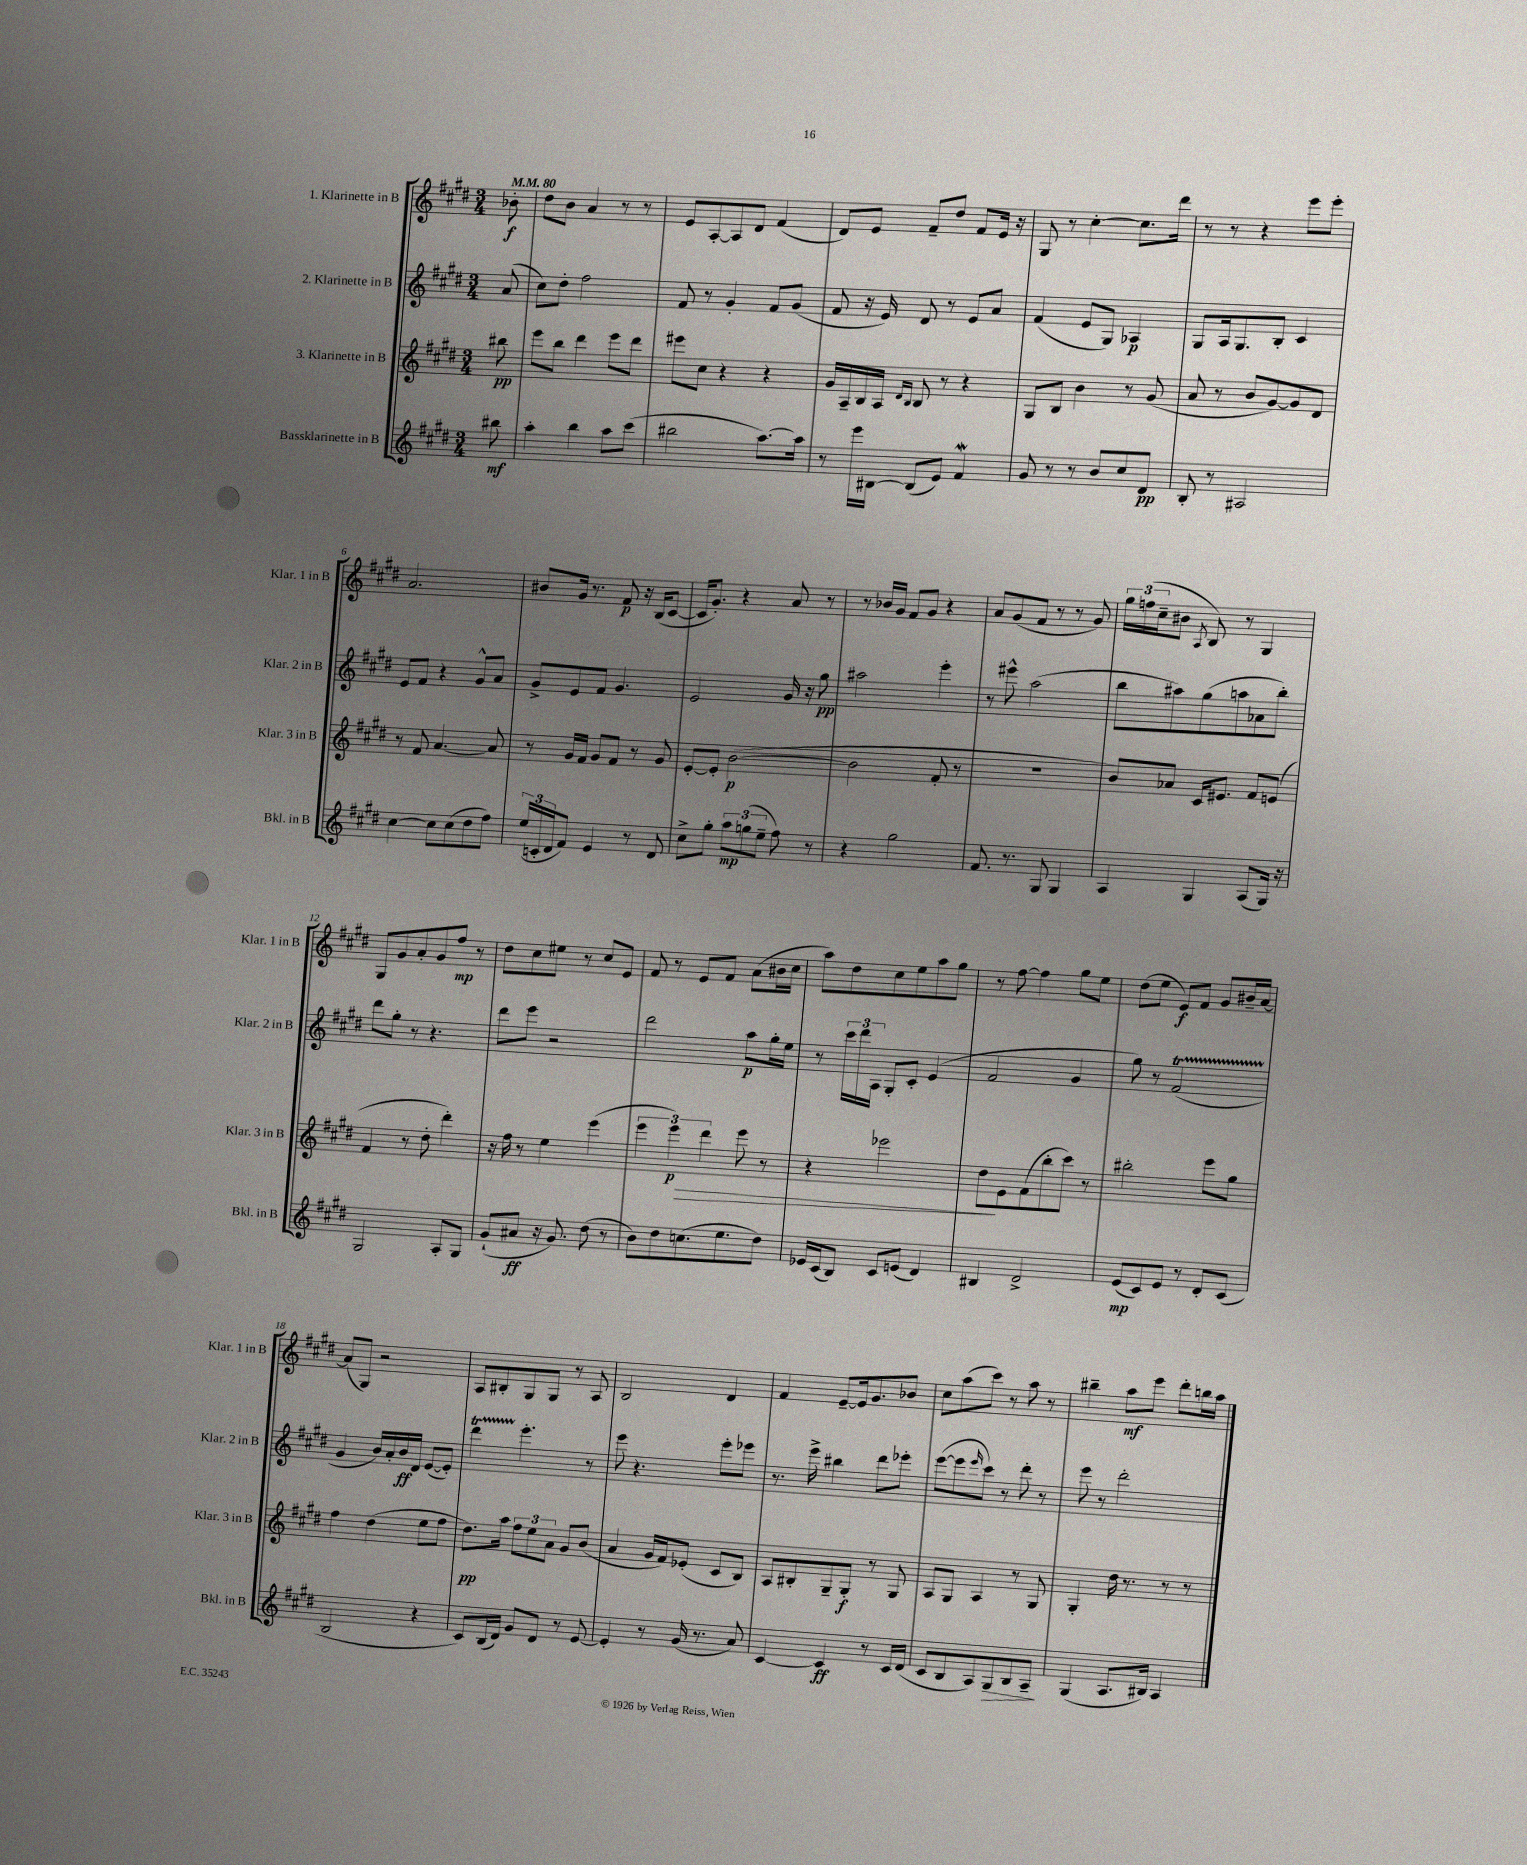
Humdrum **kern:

**kern	**dynam	**kern	**dynam	**kern	**dynam	**kern	**dynam
*part4	*part4	*part3	*part3	*part2	*part2	*part1	*part1
*staff4	*staff4	*staff3	*staff3	*staff2	*staff2	*staff1	*staff1
*I"Bassklarinette in B	*	*I"3. Klarinette in B	*	*I"2. Klarinette in B	*	*I"1. Klarinette in B	*
*I'Bkl. in B	*	*I'Klar. 3 in B	*	*I'Klar. 2 in B	*	*I'Klar. 1 in B	*
*clefG2	*	*clefG2	*	*clefG2	*	*clefG2	*
*k[f#c#g#d#]	*	*k[f#c#g#d#]	*	*k[f#c#g#d#]	*	*k[f#c#g#d#]	*
*M3/4	*	*M3/4	*	*M3/4	*	*M3/4	*
*MM80	*	*MM80	*	*MM80	*	*MM80	*
=	=	=	=	=	=	=	=
8bb#X\	mf	8bb#X\	pp	(8a/	.	8b-X'\	f
=1	=1	=1	=1	=1	=1	=1	=1
4aa'\	.	8eee\L	.	8cc#\L)	.	8dd#\L	.
.	.	8bb\J	.	8dd#'\J	.	8b\J	.
4bb\	.	4ddd#\	.	2ff#\	.	4a/	.
8aa\L	.	8eee\L	.	.	.	8r	.
(8ccc#\J	.	8ddd#\J	.	.	.	8r	.
=2	=2	=2	=2	=2	=2	=2	=2
2bb#X\	.	8eee#X\L	.	8f#/	.	8e/L	.
.	.	8cc#\J	.	8r	.	[8A'/	.
.	.	4r	.	4g#'/	.	8A/]	.
.	.	.	.	.	.	8d#/J	.
[8.aa\L)	.	4r	.	8f#/L	.	(4f#/	.
.	.	.	.	(8g#/J	.	.	.
16aa\Jk]	.	.	.	.	.	.	.
=3	=3	=3	=3	=3	=3	=3	=3
8r	.	16g#/LL	.	8f#/	.	8d#/L)	.
.	.	16A~/	.	.	.	.	.
16eee\LL	.	16B/	.	16r	.	8e/J	.
[16B#X\JJ	.	16A/JJ	.	16e/)	.	.	.
.	.	16qqd#/LL	.	.	.	.	.
.	.	16qqB/JJ	.	.	.	.	.
(8B#/L]	.	8B/	.	8d#/	.	8f#~/L	.
8e/J)	.	8r	.	8r	.	8dd#/J	.
4f#W/	.	4r	.	8e/L	.	8f#/L	.
.	.	.	.	8a/J	.	16e/Jk	.
.	.	.	.	.	.	16r	.
=4	=4	=4	=4	=4	=4	=4	=4
8g#/	.	8G#/L	.	(4f#/	.	8G#/	.
8r	.	8B/J	.	.	.	8r	.
8r	.	4b\	.	8e/L	.	[4cc#'\	.
8b/L	.	.	.	8G#/J)	.	.	.
8cc#/	.	8r	.	4A-X/	p	8.cc#\L]	.
8d#/J	pp	(8g#/	.	.	.	.	.
.	.	.	.	.	.	16ddd#\Jk	.
=5	=5	=5	=5	=5	=5	=5	=5
8B'/	.	8a/	.	8G#/L	.	8r	.
8r	.	8r	.	16A/k	.	8r	.
.	.	.	.	8.G#/	.	.	.
2A#X/	.	8b/L	.	.	.	4r	.
.	.	[8g#/)	.	8B'/J	.	.	.
.	.	8g#/]	.	4c#/	.	8eee\L	.
.	.	8d#/J	.	.	.	8eee'\J	.
!!LO:LB:g=z
=6	=6	=6	=6	=6	=6	=6	=6
[4cc#\	.	8r	.	8e/L	.	2.a/	.
.	.	8f#/	.	8f#/J	.	.	.
8cc#\L]	.	[4.a/	.	4r	.	.	.
(8cc#\	.	.	.	.	.	.	.
8dd#\	.	.	.	8g#^^/L	.	.	.
8ff#\J)	.	8a/]	.	8a/J	.	.	.
=7	=7	=7	=7	=7	=7	=7	=7
(24ee/LL	.	8r	.	8g#^/L	.	8b#X/L	.
24cn'/	.	.	.	.	.	.	.
24d#/J	.	.	.	.	.	.	.
8f#/J)	.	16g#/LL	.	8e/	.	16g#/Jk	.
.	.	16f#/JJ	.	.	.	8.r	.
4e/	.	8g#/L	.	8f#/J	.	.	.
.	.	8f#/J	.	4.g#/	.	8f#/	p
8r	.	8r	.	.	.	16r	.
.	.	.	.	.	.	(16B/KL	.
8d#/	.	8g#/	.	.	.	[8c#/J	.
=8	=8	=8	=8	=8	=8	=8	=8
8cc#^\L	.	[8e'/L	.	2e/	.	16c#/KL]	.
.	.	.	.	.	.	8.g#'/J)	.
8gg#'\J	.	8e'/J]	.	.	.	.	.
12aa\L	mp	([2b\	p	.	.	4r	.
(12ggn\	.	.	.	.	.	.	.
12ee~\J	.	.	.	.	.	.	.
8ff#\)	.	.	.	16g#/	.	8a/	.
.	.	.	.	16r	.	.	.
8r	.	.	.	8gg#\	pp	8r	.
=9	=9	=9	=9	=9	=9	=9	=9
4r	.	2b\]	.	2aa#X\	.	8r	.
.	.	.	.	.	.	16b-X/LL	.
.	.	.	.	.	.	16g#/JJ	.
2gg#\	.	.	.	.	.	8f#/L	.
.	.	.	.	.	.	8g#/J	.
.	.	8f#'/	.	4eee'\	.	4r	.
.	.	8r	.	.	.	.	.
=10	=10	=10	=10	=10	=10	=10	=10
8.f#/	.	2.r	.	8r	.	8a/L	.
.	.	.	.	8eee#X^^\	.	(8g#/	.
8.r	.	.	.	.	.	.	.
.	.	.	.	(2aa\	.	8f#/J	.
8G#/	.	.	.	.	.	8r	.
4G#/	.	.	.	.	.	8r	.
.	.	.	.	.	.	8g#/)	.
=11	=11	=11	=11	=11	=11	=11	=11
4A/	.	8b/L)	.	8bb\L	.	24gg#\LL	.
.	.	.	.	.	.	(24ffn\	.
.	.	.	.	.	.	24cc#~\J	.
.	.	8a-X/J	.	8aa#X\)	.	8b#X\J	.
.	.	.	.	.	.	8qA/	.
4G#/	.	16c#/KL	.	(8gg#\	.	8B/)	.
.	.	8.e#X/J	.	.	.	.	.
.	.	.	.	8aan\	.	8r	.
(8A/L	.	8f#/L	.	8a-X\	.	4G#/	.
16G#/Jk)	.	(8en/J	.	8bb'\J)	.	.	.
16r	.	.	.	.	.	.	.
!!LO:LB:g=z
=12	=12	=12	=12	=12	=12	=12	=12
2G#/	.	4f#/	.	8ddd#\L	.	8G#/L	.
.	.	.	.	8gg#'\J	.	8g#/	.
.	.	8r	.	8r	.	8a'/	.
.	.	8dd#'\	.	4.r	.	8g#/	.
8A'/L	.	4ddd#'\)	.	.	.	8ff#/J	mp
8G#/J	.	.	.	.	.	8r	.
=13	=13	=13	=13	=13	=13	=13	=13
(8g#`/L	.	16r	.	8ddd#\L	.	8dd#\L	.
.	.	16ff#\	.	.	.	.	.
8a#X/J	ff	8r	.	8eee\J	.	8cc#\	.
16r	.	4ee\	.	2r	.	8ee#X\J	.
8.g#/)	.	.	.	.	.	.	.
.	.	.	.	.	.	8r	.
(8dd#\	.	(4eee\	.	.	.	8cc#/L	.
8r	.	.	.	.	.	8e/J	.
=14	=14	=14	=14	=14	=14	=14	=14
8b\L)	.	6eee\	.	2ddd#\	.	8f#/	.
8dd#\	.	.	.	.	.	8r	.
!	!	!	!LO:HP:b	!	!	!	!
.	.	6eee\)	> p	.	.	.	.
(8.ccn\	.	.	.	.	.	8e/L	.
.	.	6ddd#\	.	.	.	.	.
.	.	.	.	.	.	8f#/J	.
8.ee\	.	.	.	.	.	.	.
.	.	8eee\	.	8aa\L	p	(8a\L	.
8dd#\J)	.	8r	.	16gg#'\L	.	16b#X\L	.
.	.	.	.	16ee\JJ	.	16cc#\JJ	.
=15	=15	=15	=15	=15	=15	=15	=15
16e-X/LL	.	4r	.	8r	.	8aa\L)	.
(16c#/J	.	.	.	.	.	.	.
8B/J)	.	.	.	24ccc#\LL	.	8dd#\	.
.	.	.	.	24ddd#\	.	.	.
.	.	.	.	24A\JJ	.	.	.
8c#/L	.	2eee-X\	.	8G#'/L	.	8cc#\	.
(8en/J	.	.	.	8c#'/J	.	8ee\	.
4d#/)	.	.	.	(4e/	.	8aa\	.
.	.	.	.	.	.	8gg#\J	.
=16	=16	=16	=16	=16	=16	=16	=16
4B#X/	.	8dd#\L	.	2f#/	.	8r	.
.	.	8e\	]	.	.	[8ff#\	.
2d#^/	.	(8f#\	.	.	.	4ff#\]	.
.	.	8bb'\	.	.	.	.	.
.	.	8ccc#\J)	.	4g#/	.	8gg#\L	.
.	.	8r	.	.	.	8ee\J	.
=17	=17	=17	=17	=17	=17	=17	=17
(8e/L	mp	2bb#X'\	.	8gg#\)	.	(8dd#\L	.
8c#/)	.	.	.	8r	.	8ee\J	.
8e/J	.	.	.	(2f#T/	.	8e/L)	f
8r	.	.	.	.	.	8f#/J	.
8d#'/L	.	8eee\L	.	.	.	8g#/L	.
(8c#/J	.	8gg#\J	.	.	.	16b#X~/L	.
.	.	.	.	.	.	[16a/JJ	.
!!LO:LB:g=z
=18	=18	=18	=18	=18	=18	=18	=18
2B/	.	4ff#\	.	4g#/	.	(8a/L]	.
.	.	.	.	.	.	8G#/J)	.
.	.	(4dd#\	.	16b/LL)	.	2r	.
.	.	.	.	16a'/	.	.	.
.	.	.	.	16b/	ff	.	.
.	.	.	.	16d#/JJ	.	.	.
4r	.	8ee\L	.	([8e/L	.	.	.
.	.	8ff#\J	.	8e'/J])	.	.	.
=19	=19	=19	=19	=19	=19	=19	=19
8c#/L)	.	8.dd#\L)	pp	4ddd#t\	.	8A/L	.
(16B/L	.	.	.	.	.	8B#X'/	.
16d#/JJ)	.	16aa\Jk	.	.	.	.	.
8g#/L	.	12ff#\L	.	4.eee'\	.	8G#/	.
.	.	12ee\	.	.	.	.	.
8d#/J	.	.	.	.	.	8G#/J	.
.	.	12a\J	.	.	.	.	.
8r	.	8g#/L	.	.	.	8r	.
[8e/	.	(8b/J	.	8r	.	8A/	.
=20	=20	=20	=20	=20	=20	=20	=20
4e'/]	.	4a/	.	8eee\	.	2B/	.
.	.	.	.	4.r	.	.	.
8r	.	16g#/LL	.	.	.	.	.
.	.	16f#/J)	.	.	.	.	.
(16g#/	.	(8e-X'/J	.	.	.	.	.
8.r	.	.	.	.	.	.	.
.	.	8c#/L	.	8eee'\L	.	4d#/	.
8a/)	.	8B/J)	.	8eee-X\J	.	.	.
=21	=21	=21	=21	=21	=21	=21	=21
[4c#/	.	8A/L	.	8.r	.	4f#/	.
.	.	8B#X'/	.	.	.	.	.
.	.	.	.	16eee^\	.	.	.
4c#/]	ff	8G#~/	.	4bb#X\	.	[8e~/L	.
.	.	8G#'/J	f	.	.	16e/k]	.
.	.	.	.	.	.	8.g#/	.
8r	.	8r	.	8ddd#\L	.	.	.
16c#/LL	.	8G#/	.	8eee-X'\J	.	8b-X/J	.
(16d#/JJ	.	.	.	.	.	.	.
=22	=22	=22	=22	=22	=22	=22	=22
8c#/L	.	8A/L	.	([8eee\L	.	8cc#\L	.
8B/	.	8G#/J	.	8eee\]	.	(8aa\	.
.	.	.	.	16qqeee/	.	.	.
8A/)	.	4A/	.	8ccc#\J)	.	8ccc#\J)	.
!	!LO:HP:b	!	!	!	!	!	!
8G#/	>	.	.	8r	.	8r	.
8B/	.	8r	.	8ddd#'\	.	8aa\	.
8A~/J	.	8G#/	.	8r	.	8r	.
.	]	.	.	.	.	.	.
=23	=23	=23	=23	=23	=23	=23	=23
(4G#/	.	4G#'/	.	8eee\	.	4bb#X~\	.
.	.	.	.	8r	.	.	.
8.A/L	.	16dd#\	.	2ddd#'\	.	8aa\L	mf
.	.	8.r	.	.	.	.	.
.	.	.	.	.	.	8eee\J	.
16B#X/Jk)	.	.	.	.	.	.	.
4A/	.	8r	.	.	.	8ddd#'\L	.
.	.	8r	.	.	.	16bbn\L	.
.	.	.	.	.	.	16aa\JJ	.
==	==	==	==	==	==	==	==
*-	*-	*-	*-	*-	*-	*-	*-
